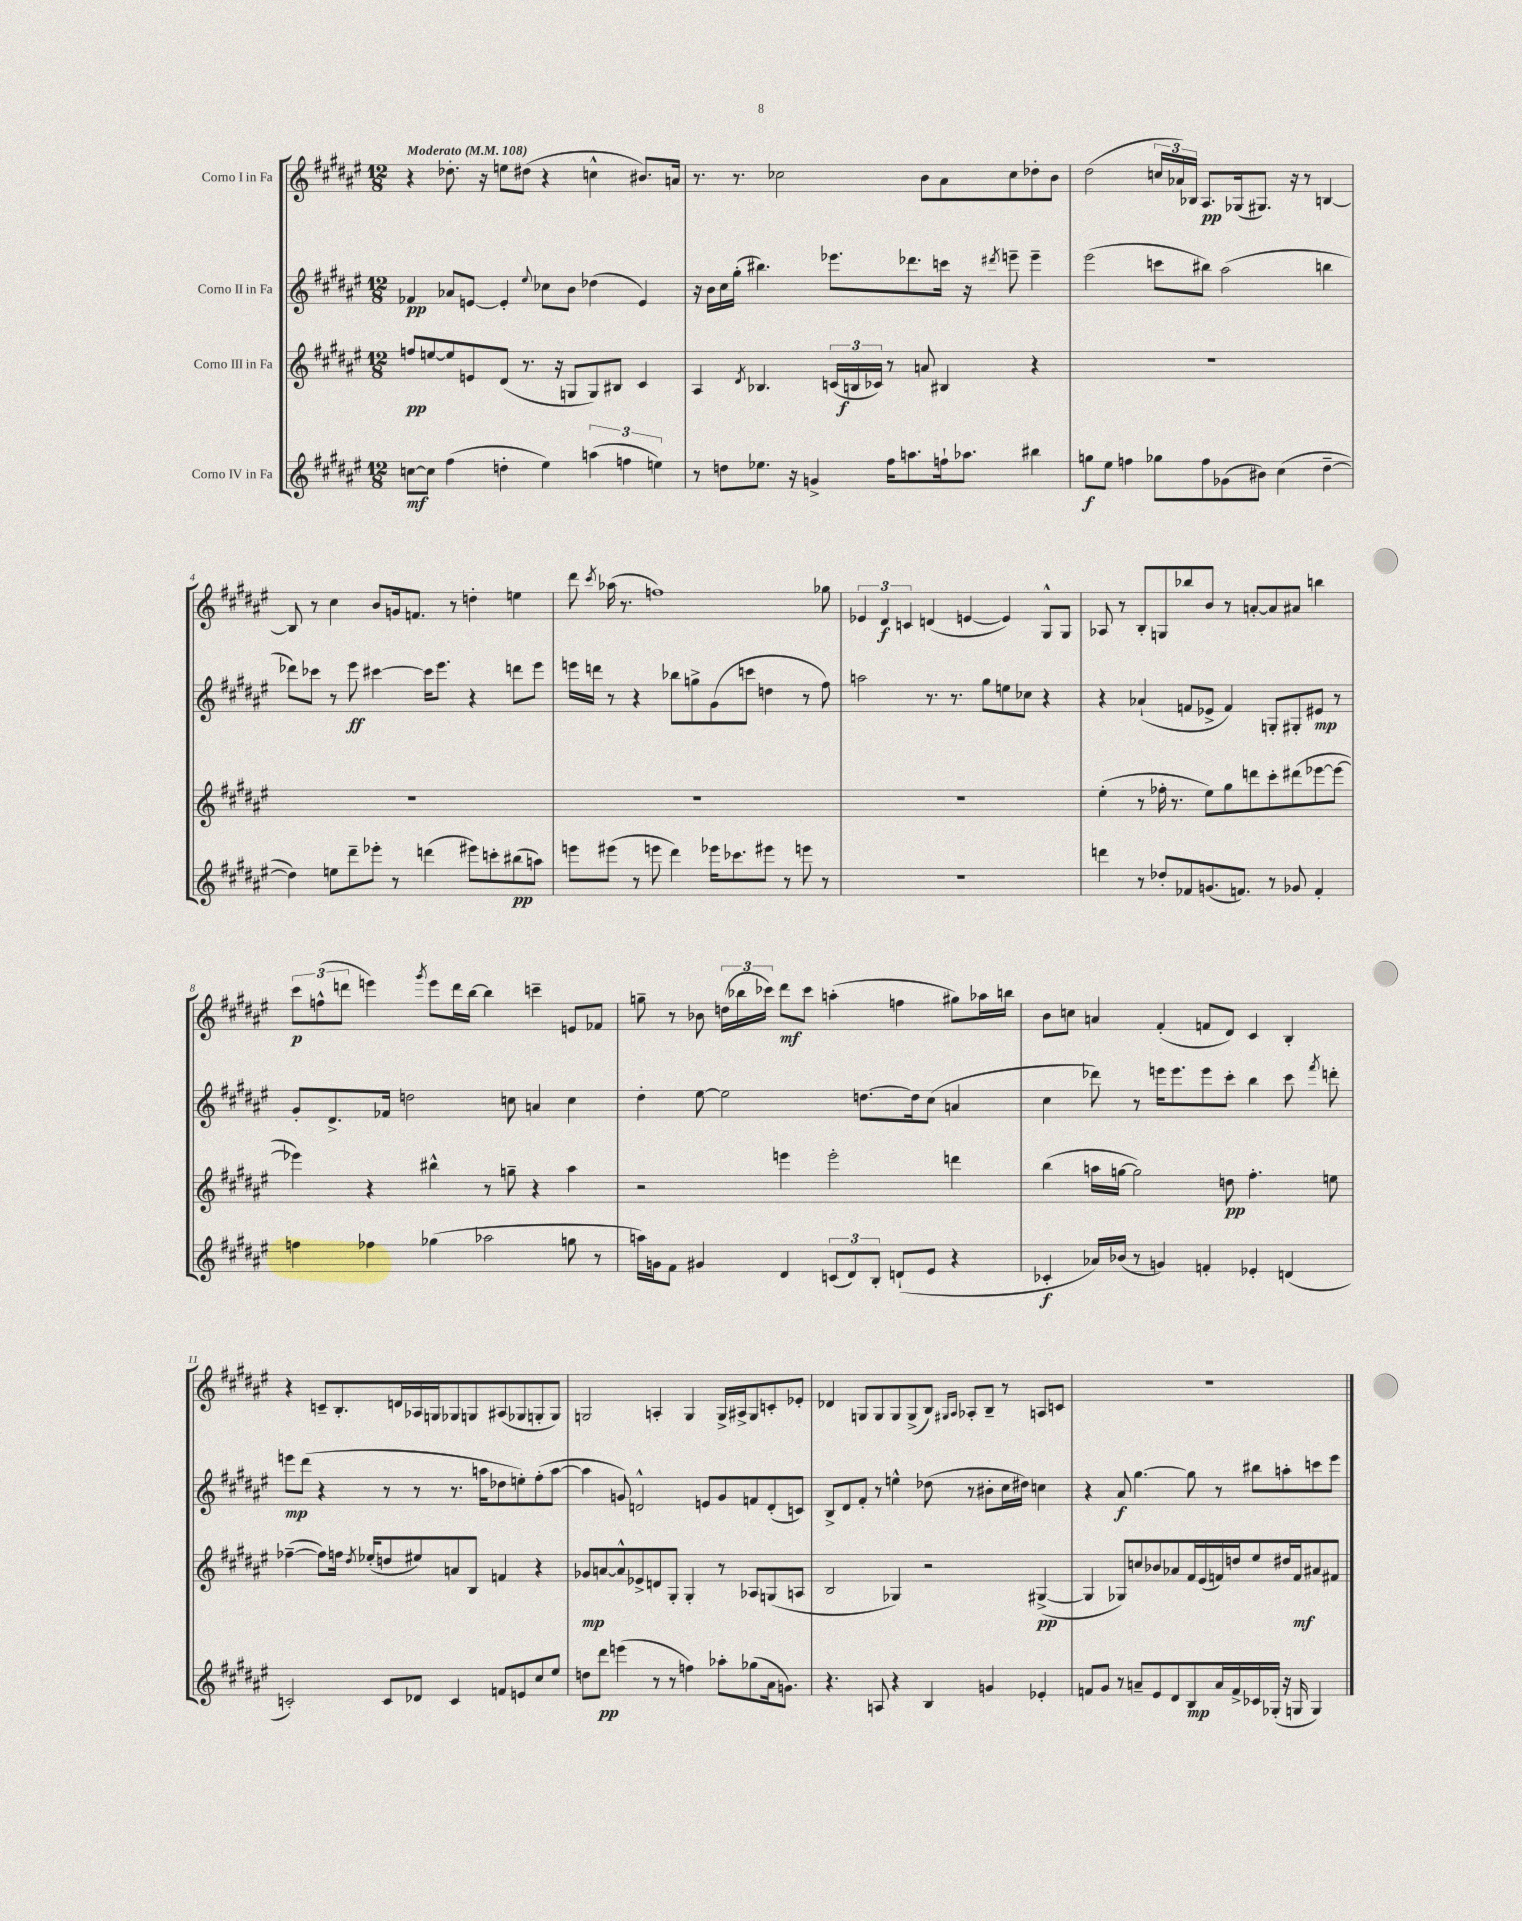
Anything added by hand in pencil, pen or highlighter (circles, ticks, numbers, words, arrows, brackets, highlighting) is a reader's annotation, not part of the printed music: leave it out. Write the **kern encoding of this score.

**kern	**dynam	**kern	**dynam	**kern	**dynam	**kern	**dynam
*part4	*part4	*part3	*part3	*part2	*part2	*part1	*part1
*staff4	*staff4	*staff3	*staff3	*staff2	*staff2	*staff1	*staff1
*I"Corno IV in Fa	*	*I"Corno III in Fa	*	*I"Corno II in Fa	*	*I"Corno I in Fa	*
*clefG2	*	*clefG2	*	*clefG2	*	*clefG2	*
*k[f#c#g#d#a#e#]	*	*k[f#c#g#d#a#e#]	*	*k[f#c#g#d#a#e#]	*	*k[f#c#g#d#a#e#]	*
*M12/8	*	*M12/8	*	*M12/8	*	*M12/8	*
*MM108	*	*MM108	*	*MM108	*	*MM108	*
=1	=1	=1	=1	=1	=1	=1	=1
!	!	!	!	!	!	!LO:TX:a:B:t=Moderato	!
[8ccn\L	mf	8ffn/L	pp	4f-X/	pp	4r	.
8cc\J]	.	[8een/	.	.	.	.	.
(4ff#\	.	8ee/]	.	8a-X/L	.	8.dd-X'\	.
.	.	8en/	.	[8en/J	.	.	.
.	.	.	.	.	.	16r	.
4ddn'\	.	(8d#/J	.	4e'/]	.	8een\L	.
.	.	8.r	.	.	.	(8dd#X\J	.
.	.	.	.	8qqee#/	.	.	.
4ee#\)	.	.	.	8cc-X\L	.	4r	.
.	.	16r	.	.	.	.	.
.	.	8Gn/L	.	8b\J	.	.	.
(6aan\	.	8G/)	.	(4dd-X\	.	4ccn^^\	.
.	.	8B#X/J	.	.	.	.	.
6ffn\	.	.	.	.	.	.	.
.	.	4c#/	.	4e/)	.	8.b#X/L)	.
6een\)	.	.	.	.	.	.	.
.	.	.	.	.	.	16an/Jk	.
=2	=2	=2	=2	=2	=2	=2	=2
8r	.	4A#/	.	16r	.	8.r	.
.	.	.	.	16b\LL	.	.	.
8ddn\L	.	.	.	16cc#\	.	.	.
.	.	.	.	(16gg#'\JJ	.	8.r	.
.	.	8qd#/	.	.	.	.	.
8.ee-X\J	.	4.B-X/	.	4.bb#X\)	.	.	.
.	.	.	.	.	.	2cc-X\	.
16r	.	.	.	.	.	.	.
4gn^/	.	.	.	.	.	.	.
.	.	(24cn/LL	.	8.eee-X\L	.	.	.
.	.	24Bn/	f	.	.	.	.
.	.	24c-X/JJ)	.	.	.	.	.
16ff#\KL	.	8r	.	.	.	.	.
8.aan\	.	.	.	8.ddd-X\	.	.	.
.	.	8an/	.	.	.	8b\L	.
16ffn`\k	.	4B#X/	.	16cccn\Jk	.	8a#\	.
8.aa-X\J	.	.	.	16r	.	.	.
.	.	.	.	8qddd#X/	.	.	.
.	.	.	.	8eeen~\	.	8cc-\	.
4bb#X\	.	4r	.	4eee~\	.	8dd-X'\	.
.	.	.	.	.	.	8b\J	.
=3	=3	=3	=3	=3	=3	=3	=3
8ggn\L	f	1.r	.	(2eee#\	.	(2dd#\	.
8ee#\J	.	.	.	.	.	.	.
4ffn\	.	.	.	.	.	.	.
8gg-X\L	.	.	.	8cccn\L	.	24ccn/LL	.
.	.	.	.	.	.	24a-X/)	.
.	.	.	.	.	.	24B-X/JJ	.
8ff\	.	.	.	8bb#X\J)	.	8.A#/L	pp
(8g-X\	.	.	.	(2aa#\	.	.	.
.	.	.	.	.	.	(16G-X/k	.
8b#X\J)	.	.	.	.	.	8.G#X/J)	.
(4cc#\	.	.	.	.	.	.	.
.	.	.	.	.	.	16r	.
.	.	.	.	.	.	8r	.
[4dd#~\	.	.	.	4bbn\	.	[4Bn/	.
!!LO:LB:g=z
=4	=4	=4	=4	=4	=4	=4	=4
4dd#\])	.	1.r	.	8ddd-X\L)	.	8B/]	.
.	.	.	.	8ccc-X\J	.	8r	.
8een\L	.	.	.	8r	.	4cc#\	.
8ddd#~\	.	.	.	8eee#\	ff	.	.
8eee-X'\J	.	.	.	[4ccc#X\	.	8b/L	.
8r	.	.	.	.	.	16gn/k	.
.	.	.	.	.	.	8.fn/J	.
(4dddn\	.	.	.	16ccc#\KL]	.	.	.
.	.	.	.	8.eee#\J	.	.	.
.	.	.	.	.	.	8r	.
8eee#X\L)	.	.	.	4r	.	4ddn'\	.
8cccn'\	.	.	.	.	.	.	.
(8bb#X\	pp	.	.	8dddn\L	.	4een\	.
8aan\J)	.	.	.	8eee#\J	.	.	.
=5	=5	=5	=5	=5	=5	=5	=5
8eeen\L	.	1.r	.	16eeen\LL	.	8ddd#\	.
.	.	.	.	16dddn\JJ	.	.	.
.	.	.	.	.	.	8qccc#/	.
(8eee#X\J	.	.	.	8r	.	(16aa-X\	.
.	.	.	.	.	.	8.r	.
8r	.	.	.	4r	.	.	.
8eeen\	.	.	.	.	.	1ffn)	.
4ddd#\)	.	.	.	8bb-X\L	.	.	.
.	.	.	.	8ggn^\	.	.	.
16eee-X\KL	.	.	.	(8g#\	.	.	.
8.ccc-X\	.	.	.	.	.	.	.
.	.	.	.	8cccn\J	.	.	.
8eee#X\J	.	.	.	4ddn\	.	.	.
8r	.	.	.	.	.	.	.
8eeen\	.	.	.	8r	.	.	.
8r	.	.	.	8ff#\)	.	8gg-X\	.
=6	=6	=6	=6	=6	=6	=6	=6
1.r	.	1.r	.	2aan\	.	6e-X/	.
.	.	.	.	.	.	6d#/	f
.	.	.	.	.	.	6cn/	.
.	.	.	.	8.r	.	(4dn/	.
.	.	.	.	8.r	.	.	.
.	.	.	.	.	.	[4en/	.
.	.	.	.	8gg#\L	.	.	.
.	.	.	.	8een\	.	4e/])	.
.	.	.	.	8cc-X\J	.	.	.
.	.	.	.	4r	.	8G#^^/L	.
.	.	.	.	.	.	8G#/J	.
=7	=7	=7	=7	=7	=7	=7	=7
4dddn\	.	(4ee#'\	.	4r	.	8A-X/	.
.	.	.	.	.	.	8r	.
8r	.	8r	.	(4a-X`/	.	8B'/L	.
8dd-X'/L	.	16ff-X'\	.	.	.	8Gn/	.
.	.	8.r	.	.	.	.	.
8f-X/	.	.	.	8fn/L	.	8bb-X/	.
(8.gn/	.	8ee#\L)	.	8e-X^/J	.	8b/J	.
.	.	8gg#\	.	4f/)	.	8r	.
8.fn/J)	.	.	.	.	.	.	.
.	.	8dddn\	.	.	.	[8an'/L	.
8r	.	8ccc#'\	.	8Gn'/L	.	8a/]	.
8g-X/	.	(8ddd#X\	.	8G#X'/	.	8a#X/J	.
4f'/	.	[8eee-X\	.	8e#X/J	mp	4bbn\	.
.	.	8eee-\J_	.	8r	.	.	.
!!LO:LB:g=z
=8	=8	=8	=8	=8	=8	=8	=8
4ffn\	.	4eee-X\])	.	8g#'/L	.	12ccc#\L	p
.	.	.	.	.	.	(12ffn^^\	.
.	.	.	.	8.d#^/	.	.	.
.	.	.	.	.	.	12dddn\J	.
4ff-X\	.	4r	.	.	.	4eeen\)	.
.	.	.	.	16f-X/Jk	.	.	.
.	.	.	.	2ddn\	.	.	.
.	.	.	.	.	.	8qggg#/	.
(4gg-X\	.	4bb#X^^\	.	.	.	8eee\L	.
.	.	.	.	.	.	16ddd\L	.
.	.	.	.	.	.	[16bb\JJ	.
2aa-X\	.	8r	.	.	.	4bb\]	.
.	.	8ggn~\	.	8ccn\	.	.	.
.	.	4r	.	4an/	.	4cccn~\	.
8ggn\	.	4aa#\	.	4cc\	.	8en/L	.
8r	.	.	.	.	.	8f-X/J	.
=9	=9	=9	=9	=9	=9	=9	=9
16aan\LL)	.	2r	.	4dd#'\	.	8ggn~\	.
16gn\J	.	.	.	.	.	.	.
8f#\J	.	.	.	.	.	8r	.
4g#X/	.	.	.	[8ee#\	.	8b-X\	.
.	.	.	.	2ee#\]	.	(24ddn\LL	.
.	.	.	.	.	.	24bb-X\	.
.	.	.	.	.	.	24ccc-X\JJ)	.
4d#/	.	4eeen\	.	.	.	8ddd#\L	mf
.	.	.	.	.	.	8ccc-\J	.
(12cn/L	.	2eee'\	.	.	.	(4aan'\	.
12d#/)	.	.	.	.	.	.	.
.	.	.	.	[8.ddn\L	.	.	.
12B'/J	.	.	.	.	.	.	.
(8dn`/L	.	.	.	.	.	4ffn\	.
.	.	.	.	16dd\k]	.	.	.
8e#/J	.	.	.	(8cc#\J	.	.	.
4r	.	4dddn\	.	4an/	.	8gg#X\L)	.
.	.	.	.	.	.	16aa-X\L	.
.	.	.	.	.	.	16bbn\JJ	.
=10	=10	=10	=10	=10	=10	=10	=10
4c-X'/	f	(4bb\	.	4cc#\	.	8b\L	.
.	.	.	.	.	.	8ccn\J	.
16a-X/LL)	.	16aan\LL	.	8ddd-X\)	.	4an/	.
(16b-X/JJ	.	[16ggn\JJ	.	.	.	.	.
8r	.	2gg\])	.	8r	.	.	.
4gn/)	.	.	.	16eeen\KL	.	(4f#'/	.
.	.	.	.	8.eee\	.	.	.
4fn'/	.	.	.	8eee\	.	8fn/L	.
.	.	8ddn\	pp	8ccc#'\J	.	8d#/J)	.
4e-X'/	.	4.ff#'\	.	4bb\	.	4c#/	.
(4dn/	.	.	.	8ccc#\	.	4B'/	.
.	.	.	.	8qfff#/	.	.	.
.	.	8een\	.	8dddn'\	.	.	.
!!LO:LB:g=z
=11	=11	=11	=11	=11	=11	=11	=11
2cn'/)	.	([4ff-X~\	.	8eeen\L	mp	4r	.
.	.	.	.	(8ddd#\J	.	.	.
.	.	8ff-\L])	.	4r	.	8cn~/L	.
.	.	16ffn\Jk	.	.	.	8.B'/	.
.	.	8qdd#/	.	.	.	.	.
.	.	(16ee-X'/KL	.	.	.	.	.
8c/L	.	8ddn/	.	8r	.	.	.
.	.	.	.	.	.	16dn/L	.
8d-X/J	.	8ee#X/)	.	8r	.	16A-X/	.
.	.	.	.	.	.	16Gn/J	.
4c/	.	8an/	.	8.r	.	8G-X/	.
.	.	8B/J	.	.	.	8Gn/	.
.	.	.	.	16aan\KL	.	.	.
8fn/L	.	4fn/	.	8dd-X\	.	(8A#X/	.
8en/	.	.	.	8een'\)	.	8G-X/	.
8cc#/	.	4r	.	(8ff#'\	.	8Gn'/	.
8ee#/J	.	.	.	[8aa\J	.	8G/J)	.
=12	=12	=12	=12	=12	=12	=12	=12
8ddn\L	.	8g-X/L	mp	4aa\]	.	2Gn/	.
8ddd#\J	pp	[8an/	.	.	.	.	.
(4eeen\	.	8a^^/]	.	8gn/)	.	.	.
.	.	8e-X^/	.	2dn^^/	.	.	.
8r	.	8dn/	.	.	.	4An'/	.
8r	.	8G#'/J	.	.	.	.	.
4ffn\)	.	4G#'/	.	.	.	4G/	.
.	.	.	.	8en/L	.	.	.
8aa-X'\L	.	8r	.	8g/	.	16G^/LL	.
.	.	.	.	.	.	16A#X^/J	.
(8gg-X\	.	8A-X/L	.	8fn/	.	8G/	.
16a#\k	.	(8Gn/	.	(8d'/	.	8cn'/	.
8.gn\J)	.	.	.	.	.	.	.
.	.	8An/J	.	8cn/J)	.	8e-X'/J	.
=13	=13	=13	=13	=13	=13	=13	=13
4.r	.	2B/	.	8B^/L	.	4d-X/	.
.	.	.	.	8d#/	.	.	.
.	.	.	.	8f#'/J	.	8Gn/L	.
8An/	.	.	.	8r	.	8G/	.
4r	.	4G-X/)	.	4een^^\	.	8G/	.
.	.	.	.	.	.	(8G^/	.
4B/	.	2r	.	(8dd-X\	.	8B/J)	.
.	.	.	.	.	.	16qqG#X/LL	.
.	.	.	.	.	.	16qqA#/JJ	.
.	.	.	.	8r	.	8A-X'/L	.
4gn/	.	.	.	8b#X'\L	.	8B~/J	.
.	.	.	.	16cc#\L	.	8r	.
.	.	.	.	16dd#X\JJ)	.	.	.
4e-X'/	.	([4G#X^/	pp	4ccn\	.	8An/L	.
.	.	.	.	.	.	8cn/J	.
=14	=14	=14	=14	=14	=14	=14	=14
8fn/L	.	4G#/]	.	4r	.	1.r	.
8g#/J	.	.	.	.	.	.	.
8r	.	8G-X/L)	.	8a#/	f	.	.
8an~/L	.	8ccn/	.	[4.gg#\	.	.	.
8e#/	.	8b-X/	.	.	.	.	.
8d#/	.	8a-X/	.	.	.	.	.
8B/	mp	16f#/L	.	8gg#\]	.	.	.
.	.	(16e#/	.	.	.	.	.
16a/L	.	16fn/)	.	8r	.	.	.
16f^/	.	16ddn/J	.	.	.	.	.
16c-X/	.	8ee#/	.	8bb#X\L	.	.	.
(16G-X'/JJ	.	.	.	.	.	.	.
16r	.	16dd#X/L	.	8aan'\	.	.	.
16Gn/	.	16f/J	mf	.	.	.	.
4G/)	.	8a#X/	.	8cccn\	.	.	.
.	.	8f#X/J	.	8eee#\J	.	.	.
==	==	==	==	==	==	==	==
*-	*-	*-	*-	*-	*-	*-	*-
